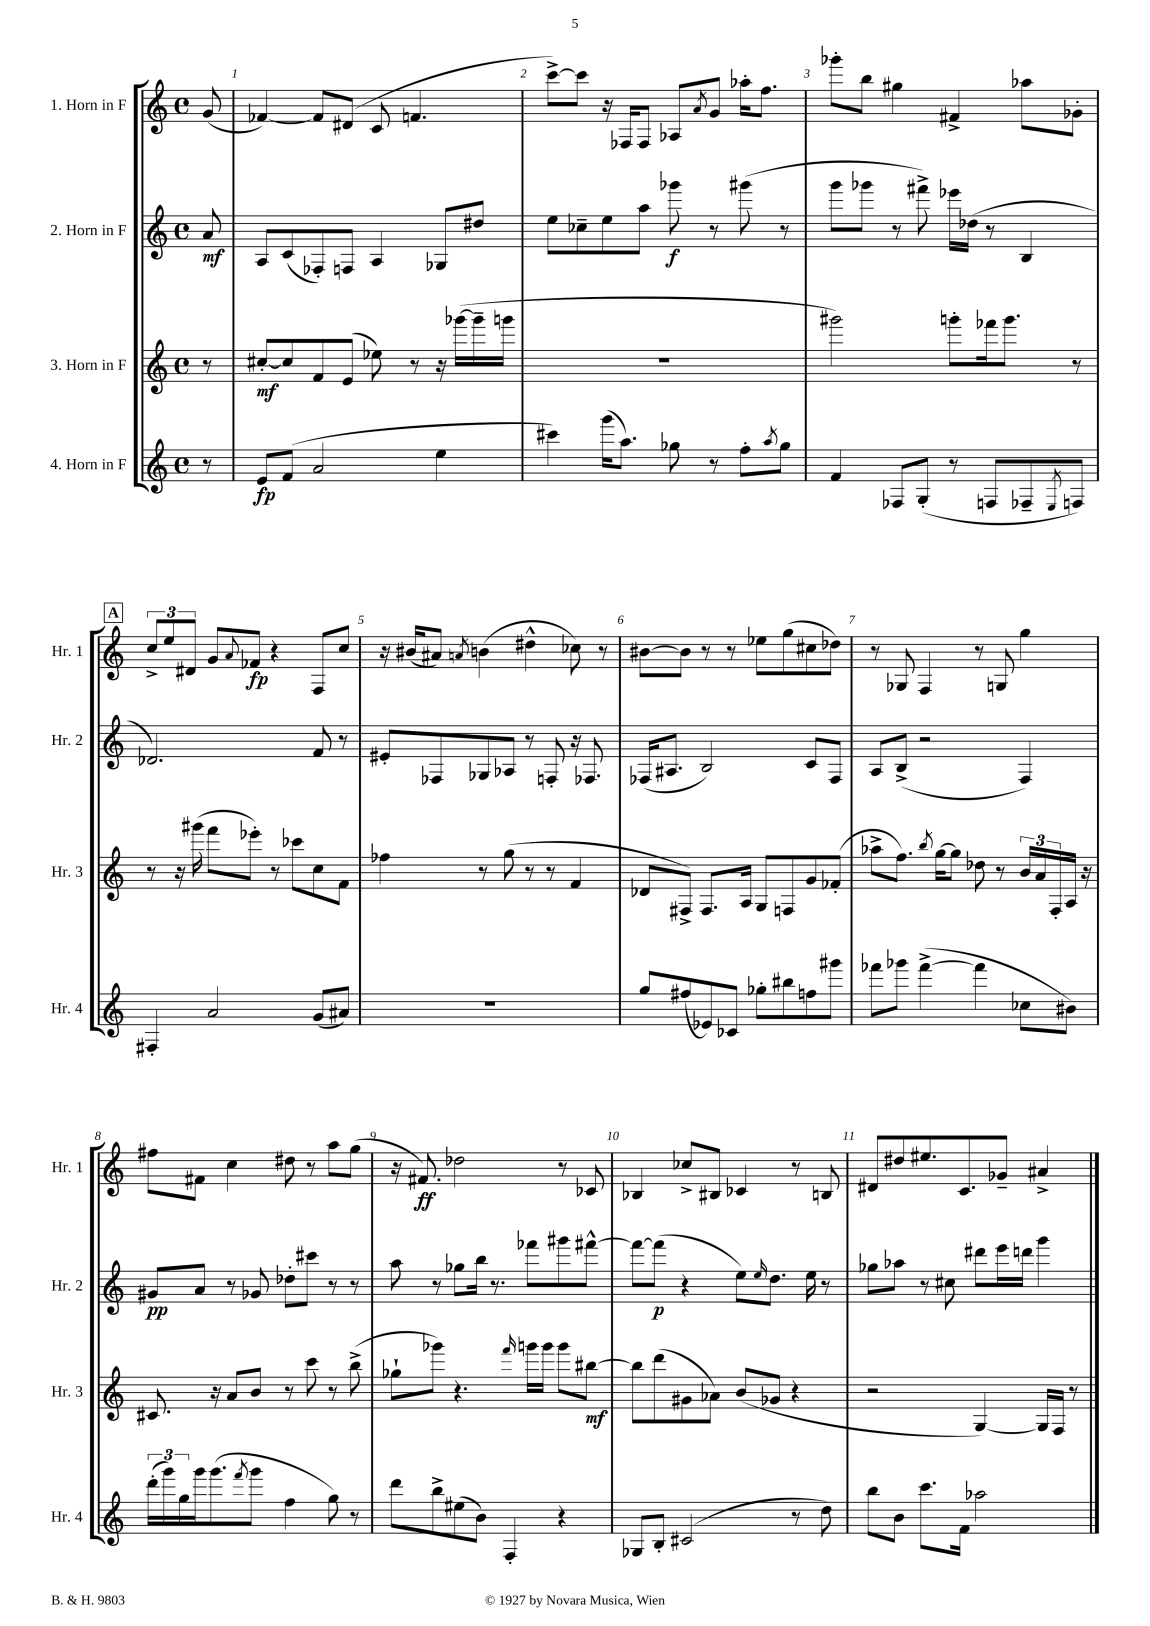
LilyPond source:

<<
\new StaffGroup <<
\new Staff = "s0" \with { instrumentName = "1. Horn in F" shortInstrumentName = "Hr. 1" } {
    \clef treble \key c \major \defaultTimeSignature \time 4/4 \partial 8
    g'8( |
    fes'4~) fes'8 dis'8( c'8 f'4. |
    c'''8~->) c'''8 r16 fes16 fes8 aes8 \acciaccatura { a'8 } g'8 aes''16-. f''8. |
    ges'''8-. b''8 gis''4 fis'4-> aes''8 ges'8-. |
    \mark \markup { \box "A" } \tuplet 3/2 { c''8-> e''8 dis'8 } g'8 \appoggiatura { a'8 } fes'8\fp r4 f8 c''8 |
    r16 bis'16( ais'8) \acciaccatura { a'8 } b'4( dis''4-^ ces''8) r8 |
    bis'8~ bis'8 r8 r8 ees''8 g''8( cis''8 des''8) |
    r8 ges8 f4 r8 g8 g''4 |
    fis''8 fis'8 c''4 dis''8 r8 a''8 g''8( |
    r16 fis'8.\ff) des''2 r8 ces'8 |
    bes4 ces''8-> bis8 ces'4 r8 b8 |
    dis'8 dis''8 eis''8. c'8. ges'8-- ais'4-> \bar "|." |
}
\new Staff = "s1" \with { instrumentName = "2. Horn in F" shortInstrumentName = "Hr. 2" } {
    \clef treble \key c \major \defaultTimeSignature \time 4/4 \partial 8
    a'8\mf |
    a8 c'8( fes8-.) f8 a4 ges8 dis''8 |
    e''8 ces''8-- e''8 a''8 ges'''8\f r8 gis'''8( r8 |
    g'''8 ges'''8 r8 fis'''8->) ees'''16 des''16( r8 b4 |
    \mark \markup { \box "A" } des'2.) f'8 r8 |
    eis'8-. fes8 ges8 aes8 r8 f8-. r16 fes8. |
    fes16( ais8. b2) c'8 fes8 |
    a8 b8->( r2 f4) |
    gis'8\pp a'8 r8 ges'8 des''8-. cis'''8 r8 r8 |
    a''8 r8 ges''8 b''16 r8. fes'''8 gis'''8 fis'''8~-^ |
    fis'''8~ fis'''8\p( r4 e''8) \grace { e''16 } d''8. e''16 r8 |
    ges''8 aes''8 r8 cis''8 dis'''8 e'''16 d'''16 g'''4 \bar "|." |
}
\new Staff = "s2" \with { instrumentName = "3. Horn in F" shortInstrumentName = "Hr. 3" } {
    \clef treble \key c \major \defaultTimeSignature \time 4/4 \partial 8
    r8 |
    cis''8~-.\mf cis''8 f'8 e'8( ees''8) r8 r16 ges'''16~( ges'''16-- g'''16 |
    R1 |
    gis'''2) g'''8-. fes'''16 g'''8. r8 |
    \mark \markup { \box "A" } r8 r16 gis'''16( f'''8 ees'''8-.) r8 ces'''8 c''8 f'8 |
    fes''4 r8 g''8( r8 r8 f'4 |
    des'8 fis8->) fis8. a16 g8 f8 g'8 fes'8-.( |
    aes''8-> f''8.) \acciaccatura { b''8 } g''16~ g''8 des''8 r8 \tuplet 3/2 { b'16 a'16 f16-. } a16 r16 |
    cis'8. r16 a'8 b'8 r8 c'''8 r8 b''8->( |
    ges''8-! ges'''8) r4. \grace { f'''16 } g'''16 g'''16 g'''8 bis''8~\mf |
    bis''8 d'''8( gis'8 aes'8) b'8( ges'8 r4 |
    r2 g4~) g16 f16 r8 \bar "|." |
}
\new Staff = "s3" \with { instrumentName = "4. Horn in F" shortInstrumentName = "Hr. 4" } {
    \clef treble \key c \major \defaultTimeSignature \time 4/4 \partial 8
    r8 |
    e'8\fp f'8( a'2 e''4 |
    cis'''4) g'''16( a''8.) ges''8 r8 f''8-. \acciaccatura { a''8 } ges''8 |
    f'4 fes8 g8-.( r8 f8 fes8-- \acciaccatura { e8 } f8) |
    \mark \markup { \box "A" } fis4-. a'2 g'8( ais'8) |
    R1 |
    g''8 fis''8( ees'8) ces'8 ges''8-. bis''8 f''8 gis'''8 |
    fes'''8 ges'''8 fes'''4~->( fes'''4 ces''8 bis'8) |
    \tuplet 3/2 { d'''16-.( g'''16) g''16 } g'''16 g'''8.( \acciaccatura { f'''8 } g'''8 f''4 g''8) r8 |
    d'''8 b''8-> eis''8( b'8) f4-. r4 |
    ges8 b8-. cis'2( r8 d''8) |
    b''8 b'8 c'''8. f'16 aes''2 \bar "|." |
}
>>
>>
\layout { \context { \Score \override BarNumber.break-visibility = ##(#f #t #t) barNumberVisibility = #all-bar-numbers-visible } }
